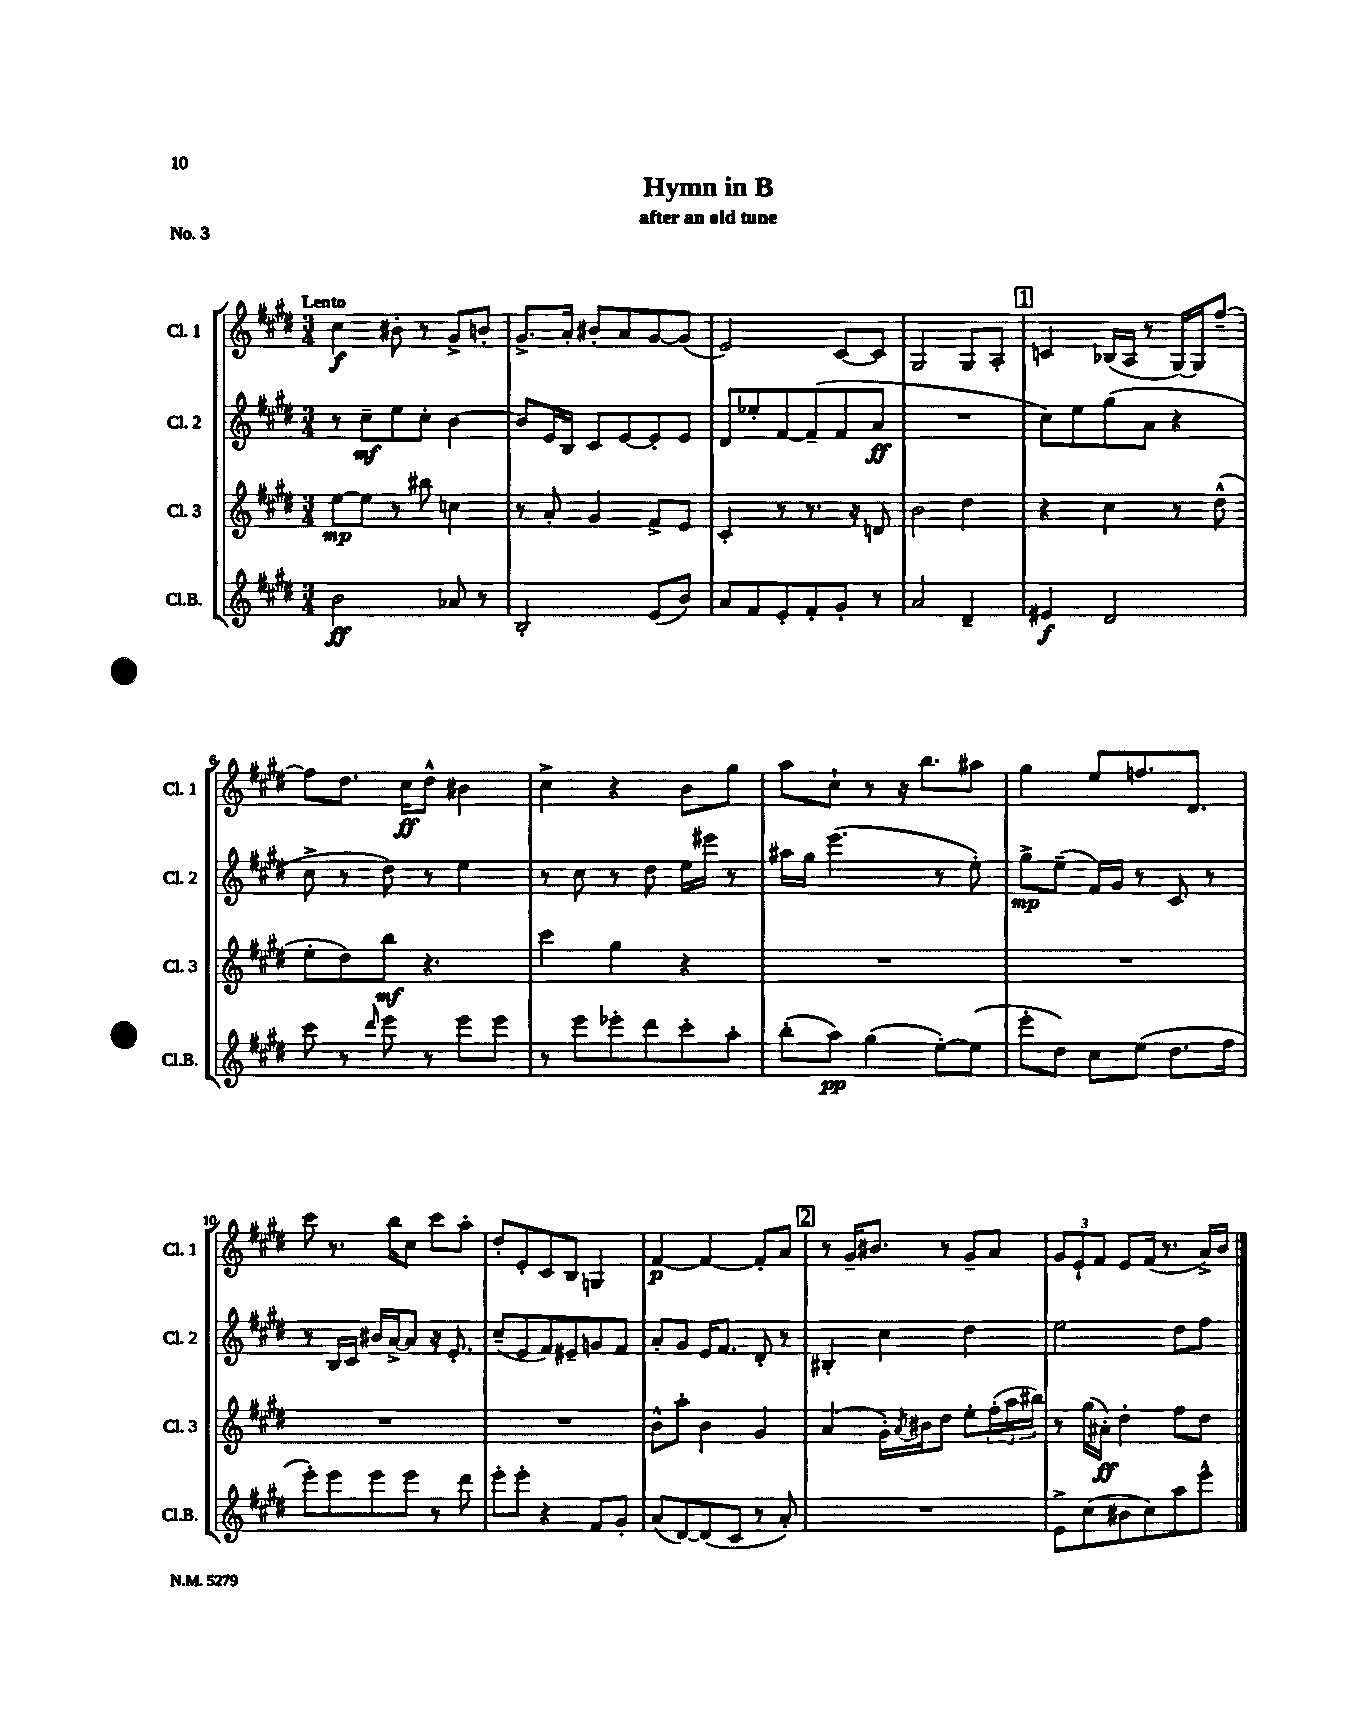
\header { title = "Hymn in B" subtitle = "after an old tune" piece = "No. 3" }
<<
\new StaffGroup <<
\new Staff = "s0" \with { instrumentName = "Cl. 1" shortInstrumentName = "Cl. 1" } {
    \clef treble \key e \major \numericTimeSignature \time 3/4 \tempo "Lento"
    cis''4\f bis'8-. r8 gis'8-> b'8-. |
    gis'8.-> a'16-. bis'8-. a'8 gis'8~ gis'8( |
    e'2) cis'8~ cis'8 |
    gis2 gis8 a8-. |
    \mark \markup { \box "1" } c'4 bes16( a16 r8 gis16~) gis16 fis''8~-- |
    fis''8 dis''8. cis''16\ff dis''8-^ bis'4 |
    cis''4-> r4 b'8 gis''8 |
    a''8 cis''8-! r8 r16 b''8. ais''8 |
    gis''4 e''8 f''8. dis'8. |
    cis'''8 r8. b''16 cis''8 cis'''8 a''8-. |
    dis''8-. e'8-. cis'8 b8 g4 |
    fis'4~\p fis'4~ fis'8-. a'8 |
    \mark \markup { \box "2" } r8 gis'16-- bis'8. r8 gis'8-- a'8 |
    \tuplet 3/2 { gis'8 e'8-! fis'8 } e'8 fis'16( r8. a'16->) b'16 \bar "|." |
}
\new Staff = "s1" \with { instrumentName = "Cl. 2" shortInstrumentName = "Cl. 2" } {
    \clef treble \key e \major \numericTimeSignature \time 3/4
    r8 cis''8--\mf e''8 cis''8-. b'4~ |
    b'8 e'16 b16 cis'8 e'8~ e'8-. e'8 |
    dis'8 ees''8-. fis'8~ fis'8--( fis'8 a'8\ff |
    R2. |
    \mark \markup { \box "1" } cis''8) e''8 gis''8( a'8 r4 |
    cis''8-> r8 dis''8) r8 e''4 |
    r8 cis''8 r8 dis''8 e''16 eis'''16 r8 |
    ais''16 gis''16 e'''4.( r8 e''8-.) |
    gis''8->\mp e''8--( fis'16) gis'16 r8 cis'8 r8 |
    r8 b16 cis'16 bis'16 a'16~-> a'8 r16 e'8.-. |
    cis''8--( e'8 fis'8) eis'8-- g'8 fis'8 |
    a'8-. gis'8 e'16 fis'8. dis'8-. r8 |
    \mark \markup { \box "2" } bis4-. cis''4 dis''4 |
    e''2 dis''8 fis''8 \bar "|." |
}
\new Staff = "s2" \with { instrumentName = "Cl. 3" shortInstrumentName = "Cl. 3" } {
    \clef treble \key e \major \numericTimeSignature \time 3/4
    e''8~\mp e''8 r8 bis''8 c''4 |
    r8 a'8-. gis'4 fis'8-> e'8 |
    cis'4-. r8 r8. r16 d'8 |
    b'2 dis''4 |
    \mark \markup { \box "1" } r4 cis''4 r8 dis''8-^( |
    e''8-. dis''8) b''8\mf r4. |
    cis'''4 gis''4 r4 |
    R2. |
    R2. |
    R2. |
    R2. |
    b'8-^ a''8-. b'4 gis'4 |
    \mark \markup { \box "2" } a'4( gis'16-.) \acciaccatura { a'8 } bis'16 dis''8 e''8-. \tuplet 3/2 { fis''16-.( a''16 bis''16) } |
    r8 gis''16( ais'16-.\ff) dis''4-. fis''8 dis''8 \bar "|." |
}
\new Staff = "s3" \with { instrumentName = "Cl.B." shortInstrumentName = "Cl.B." } {
    \clef treble \key e \major \numericTimeSignature \time 3/4
    b'2\ff aes'8 r8 |
    b2-. e'8( b'8) |
    a'8 fis'8 e'8-. fis'8-. gis'8-. r8 |
    a'2 dis'4-- |
    \mark \markup { \box "1" } eis'4\f dis'2 |
    cis'''8 r8 \grace { dis'''16 } e'''8 r8 e'''8 e'''8 |
    r8 e'''8 ees'''8-. dis'''8 cis'''8-. a''8-. |
    b''8-.( a''8\pp) gis''4( e''8~-.) e''8( |
    e'''8-. dis''8) cis''8 e''8( dis''8. fis''16 |
    e'''8-.) e'''8 e'''8 e'''8 r8 dis'''8 |
    e'''8-. e'''8-. r4 fis'8 gis'8-. |
    a'8( dis'8~) dis'8( cis'8 r8 a'8-.) |
    \mark \markup { \box "2" } R2. |
    e'8-> cis''8( bis'8 cis''8) a''8 e'''8-^ \bar "|." |
}
>>
>>
